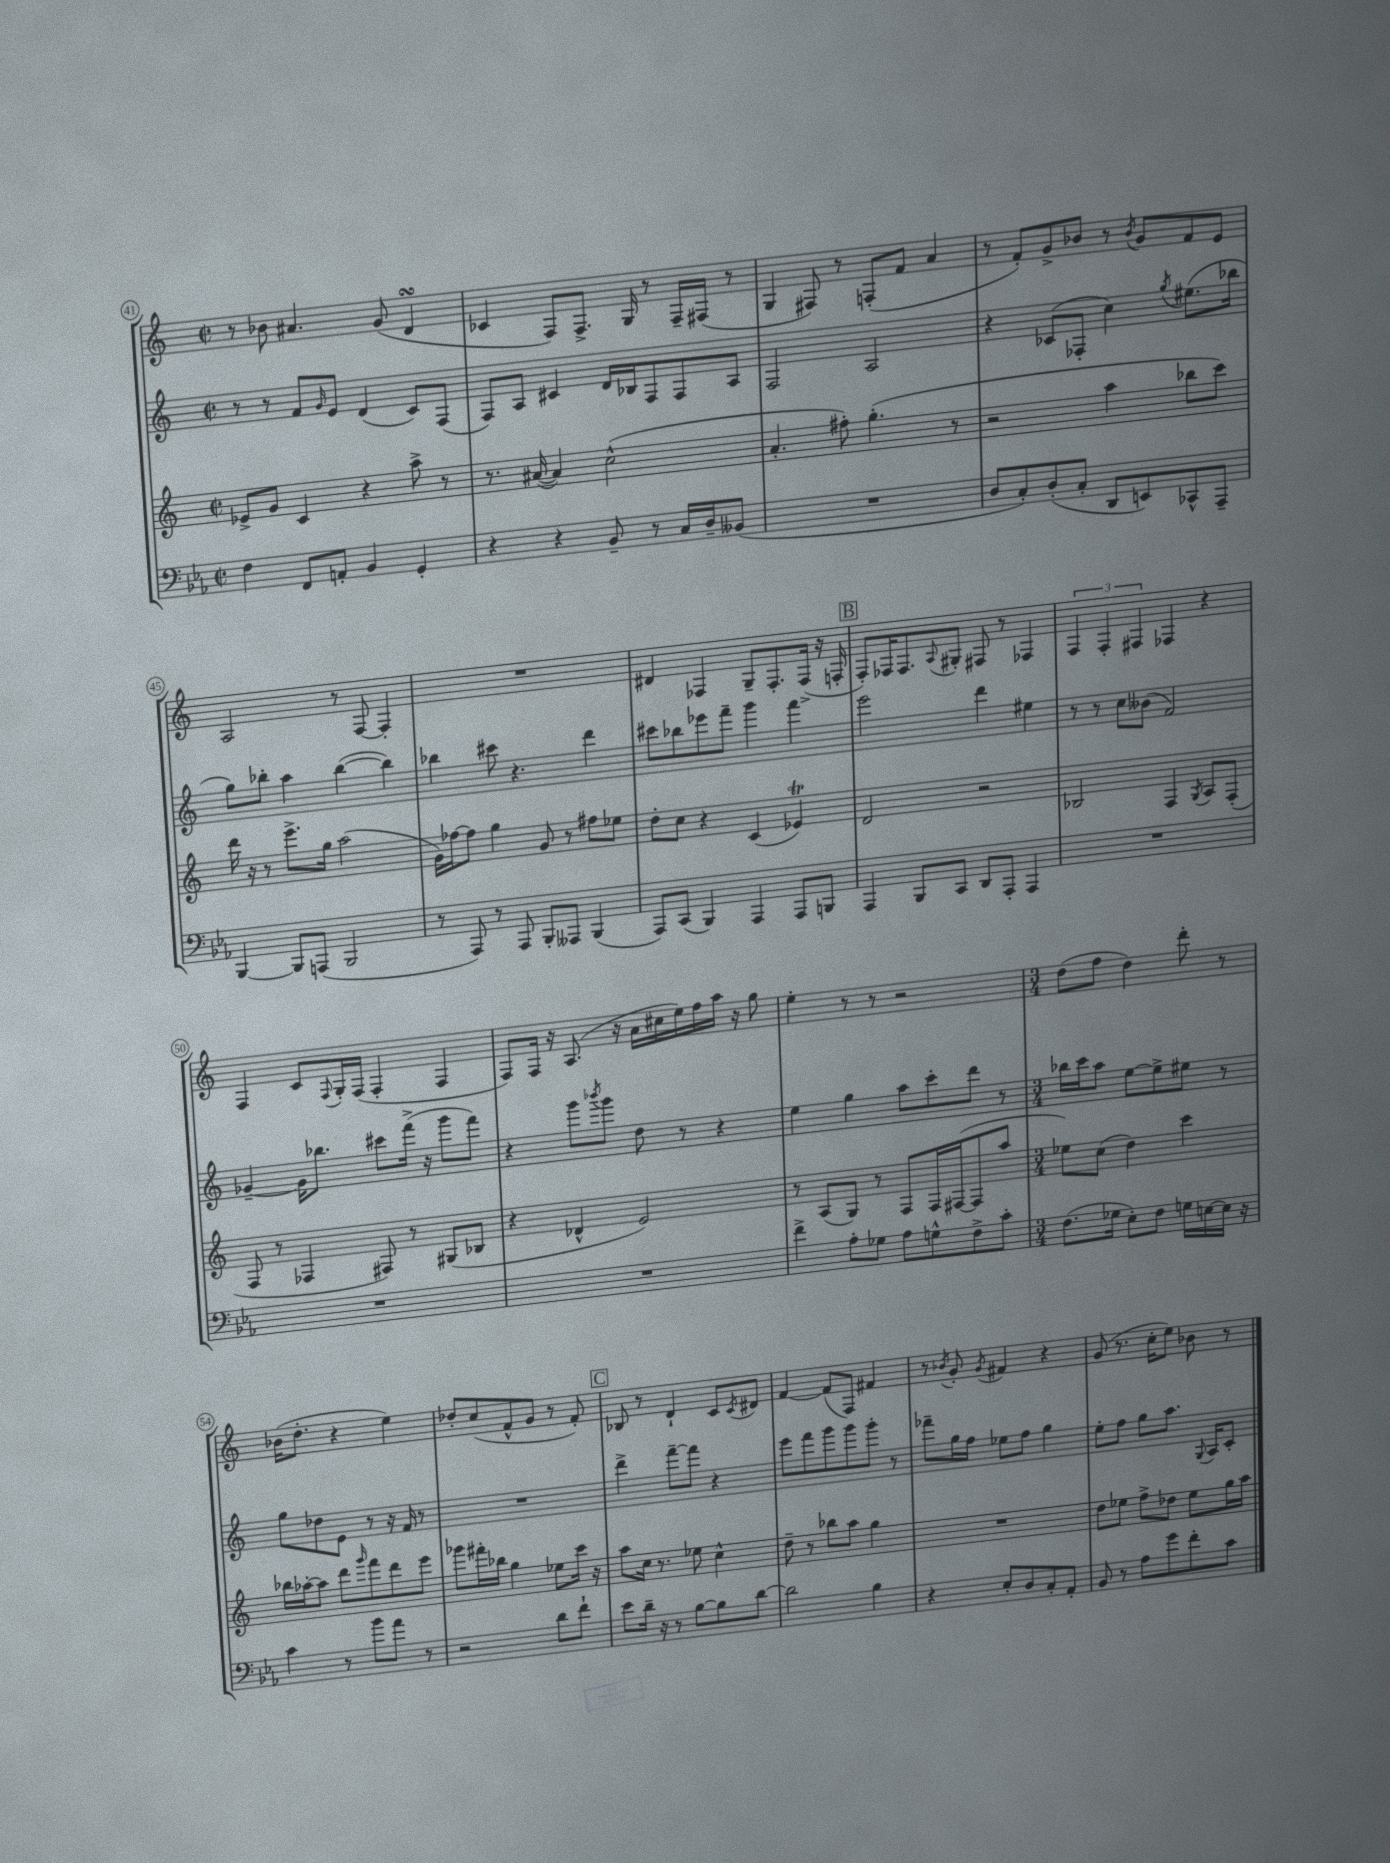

**kern	**kern	**kern	**kern
*staff4	*staff3	*staff2	*staff1
*clefF4	*clefG2	*clefG2	*clefG2
*k[b-e-a-]	*k[]	*k[]	*k[]
*M2/2	*M2/2	*M2/2	*M2/2
*met(c|)	*met(c|)	*met(c|)	*met(c|)
4F	8e-^	8r	8r
.	8g	8r	8b-
8FF	4c	8f	4.a#
.	.	16qqg	.
8AA'	.	8e	.
4BB-	4r	(4d	.
.	.	.	(8g
4GG'	8aa^	8c)	4d
.	8r	(8F	.
=	=	=	=
4r	8.r	8F)	4c-
.	.	8A	.
.	([16a#	.	.
4r	4a#])	4c#	8F)
.	.	.	8.F^
8BB-~	(2cc^^	16d	.
.	.	16B-	16G
8r	.	8F	8r
16C	.	8F	16F~
16D~	.	.	(16F#
(8BB--	.	8A	8r
=	=	=	=
1r	4.a'	2F	4G
.	.	.	8F#)
.	8ff#')	.	8r
.	(4.gg'	2A	(8F'
.	.	.	8f
.	.	.	4a
.	8r	.	.
=	=	=	=
8D	2r	4r	8r
8C')	.	.	8f')
(8D'	.	(8c-	8g^
8C'	.	8F-'	8b-
8DD	4aa	4cc)	8r
.	.	.	8qb-
8EE)	.	.	8g
.	.	8qgg	.
8CC-^^	8bb-	(8.ee#	8f
8AAA-~	8ccc)	.	8e
.	.	16bb-	.
=	=	=	=
[4BBB-	16ddd	8gg)	2A
.	16r	.	.
.	8r	8bb-'	.
8BBB-]	8.eee^	4aa	.
(8AAA	.	.	.
.	16gg	.	.
2BBB-	(2aa	([4bb-	8r
.	.	.	[8F
.	.	4bb-])	4F']
=	=	=	=
8r	16g)	4bb-	1r
.	[16ff-	.	.
8AAA-)	8ff-]	.	.
8r	4gg	8ccc#	.
8AAA-	.	4.r	.
8BBB-'	8g	.	.
8AAA--	8r	.	.
(4BBB-	8ff#	4ddd	.
.	8ee-	.	.
=	=	=	=
8AAA-)	8dd'	8ccc#	4d#
(8CC	8cc	8bb-	.
4BBB-)	4r	8eee-	4F-
.	.	8fff~	.
4AAA-	(4c	4ggg	8G~
.	.	.	8.F-'
8AAA-	4e-)	4fff	.
.	.	.	(16F-^
8BBB	.	.	16r
.	.	.	16F'
=	=	=	=
4AAA-	2d	2eee	8F')
.	.	.	16F-
.	.	.	8.F-
8BBB-	.	.	.
.	.	.	8qqA
8CC	.	.	8G#'
8DD	2r	4ddd	8F#
8AAA-'	.	.	8r
4AAA-	.	4ee#	4F-
=	=	=	=
1r	2B-	8r	6F
.	.	8r	.
.	.	.	6F'
.	.	8cc	.
.	.	.	6F#
.	.	(8b--	.
.	4F	2f)	4F-
.	8qG	.	.
.	8A	.	4r
.	(8F'	.	.
=	=	=	=
1r	8F	[4g-~	4F
.	8r	.	.
.	4F-	16g-]	8c
.	.	8.bb-	.
.	.	.	8qqF
.	.	.	16G'
.	.	.	(16F
.	8F#)	8ccc#	4F'
.	8r	(16fff^	.
.	.	16r	.
.	(8G#	8ggg	4F
.	8B-	8fff)	.
=	=	=	=
1r	4r	4r	8F)
.	.	.	16F
.	.	.	16r
.	4d-^^	8ggg	(8.A
.	.	8qbbb-	.
.	.	8ggg	.
.	.	.	16r
.	2e)	8dd	16a
.	.	.	16cc#
.	.	8r	16ee)
.	.	.	16ff
.	.	4r	16aa
.	.	.	16r
.	.	.	8gg
=	=	=	=
4f^	8r	4ee	4ee'
.	(8A	.	.
8A-'	8G)	4gg	8r
8G-	8r	.	8r
8A-	8F	8aa	2r
8G^^	16F	8ccc'	.
.	([16F#	.	.
8F^	8F#]	8ddd	.
8c'	8aa	8r	.
=	=	=	=
*M3/4	*M3/4	*M3/4	*M3/4
(8.F	8ee-)	16bb-	(8dd
.	.	16ccc	.
.	(8cc	8aa	8ff
16G-	.	.	.
8E-')	4dd)	[8ee	4dd)
8F	.	8ee^]	.
16G	4ccc	8ee#	8ddd'
[16E	.	.	.
16E]	.	8r	8r
16r	.	.	.
=	=	=	=
4c	16bb-	8gg	(16b-
.	[16aa-'	.	8.dd'
.	8aa-]	8dd-	.
8r	8ddd	8e	4r
.	16qqggg	.	.
8b-	8fff	8r	.
8a-	8ddd	16r	4ee)
.	.	16f	.
8r	8eee	8r	.
=	=	=	=
2r	8ggg-	2.r	8dd-'
.	16fff#'	.	(8cc
.	16bb-	.	.
.	4gg	.	8f^^
.	.	.	8g
8d	8ee-	.	8r
8f`	16ccc	.	8f')
.	16r	.	.
=	=	=	=
8e-	8aa	4ddd^	8B-
16d~	16cc	.	8r
16r	8.r	.	.
8r	.	[8fff~	4d`
[8B-	8ee-	8fff]	.
8B-]	4cc^^	4r	8c
.	.	.	8qc
[8d	.	.	8d#
=	=	=	=
2d]	8dd~	8eee	[4f
.	8r	8fff	.
.	8bb-	8ggg	(8f]
.	8aa	8ggg	8F)
4B-	4gg	8ggg'	4f#
.	.	8r	.
=	=	=	=
4r	2.r	8fff-~	8r
.	.	.	8qb-
.	.	16gg	8g'
.	.	16ff	.
.	.	.	8qg
8E-'	.	8ee-	4f#
8D	.	8ff	.
8C'	.	4gg	4r
8AA-'	.	.	.
=	=	=	=
8BB-	8dd	8ee'	(8g
8r	8ee-	8ff	8.r
8A-	8ff^	8gg	.
.	.	.	16cc'
8g	8dd-	8.aa	8ee)
8f'	8ee-	.	8b-
.	.	8qqG	.
.	.	16A	.
8c	16gg	8c'	8r
.	16aa	.	.
==	==	==	==
*-	*-	*-	*-
